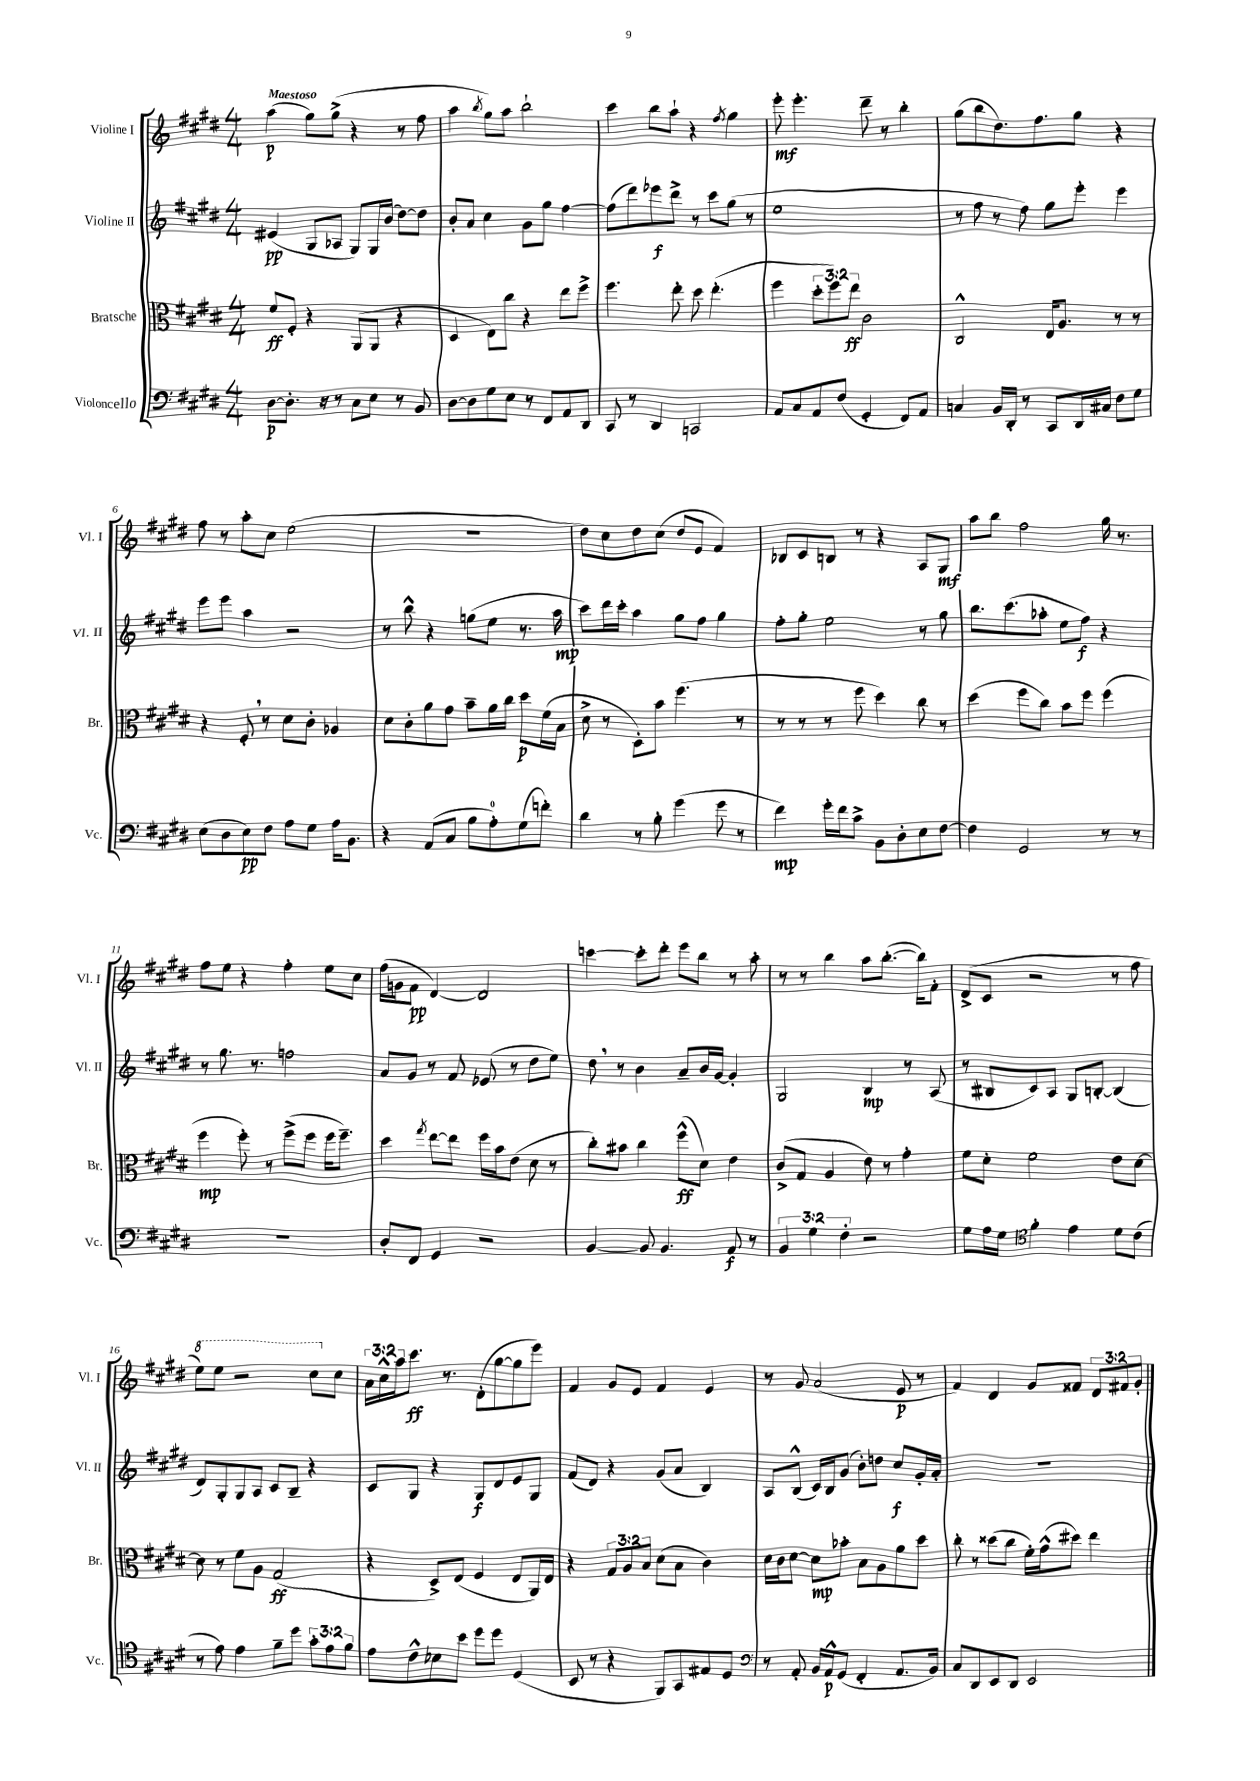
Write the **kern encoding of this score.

**kern	**kern	**kern	**kern
*staff4	*staff3	*staff2	*staff1
*clefF4	*clefC3	*clefG2	*clefG2
*k[f#c#g#d#]	*k[f#c#g#d#]	*k[f#c#g#d#]	*k[f#c#g#d#]
*M4/4	*M4/4	*M4/4	*M4/4
[8D#	8f#	(4e#	(4aa
8.D#']	8F#'	.	.
.	4r	8G#	8gg#)
16r	.	.	.
8r	.	8A-	(8gg#^
8C#	(8AA	8G#)	4r
8E	8AA	16G#	.
.	.	(16b	.
8r	4r	[8dd#)	8r
8BB	.	8dd#]	8ff#
=	=	=	=
[8D#	4D#	8b'	4aa
8D#]	.	8a	.
.	.	.	8qbb
8G#	8E)	4cc#	8gg#)
8E	8cc#	.	8aa
8r	4r	8g#	2bb`
8FF#	.	8gg#	.
8AA	8ee	[4ff#	.
8DD#	8ff#^	.	.
=	=	=	=
8CC#	4.ff#	(8ff#]	4ccc#
8r	.	8ddd#)	.
4DD#	.	8eee-	8bb
.	8ee'	8ddd#^	8aa`
2CC	8dd#	8r	4r
.	(4.ee'	8ccc#	.
.	.	.	8qff#
.	.	(8gg#	4gg#
.	.	8r	.
=	=	=	=
8AA	4ff#	1ee	8eee'
8C#	.	.	4.eee'
8AA	12dd#'	.	.
.	12ff#)	.	.
(8F#	.	.	.
.	12ee	.	.
4GG#'	2c#	.	8ddd#~
.	.	.	8r
8FF#)	.	.	4bb'
8AA	.	.	.
=	=	=	=
4C	2C#^^	8r	(8gg#
.	.	8ff#	8bb
16BB	.	8r	8.dd#)
16DD#'	.	.	.
8r	.	8ff#)	.
.	.	.	8.ff#
8CC#	16E	8gg#	.
.	8.A	.	.
16DD#	.	8eee'	8gg#
16C#	.	.	.
8F#	8r	4eee	4r
8G#	8r	.	.
=	=	=	=
(8E	4r	8eee	8ff#
8D#	.	8eee	8r
8E)	8F#'	4aa	8aa'
8F#	8r	.	8cc#
8A	8d#	2r	(2ee
8G#	8c#'	.	.
16A	4A-	.	.
8.BB	.	.	.
=	=	=	=
4r	8d#	8r	1r
.	8c#'	8bb^^	.
(8AA	8a	4r	.
8C#	8g#	.	.
8B	8b~	(8gg	.
8A')	16a	8ee	.
.	16cc#	.	.
(8G#	8dd#	8.r	.
8f')	(16f#	.	.
.	16B	16aa	.
=	=	=	=
4d#	8d#^	8ccc#)	8dd#)
.	8r	16ddd#	8cc#
.	.	16ccc#'	.
8r	8D#')	4aa	8dd#
8B'	8b	.	(8cc#
(4g#	(4.ff#	8gg#	8dd#
.	.	8ff#	8e
8g#	.	4gg#	4f#)
8r	8r	.	.
=	=	=	=
4f#)	8r	8ff#'	8B-
.	8r	8gg#'	8c#
16g#'	8r	2ee	8B
16f#	.	.	.
8c#^	8ff#	.	8r
8BB	4dd#)	.	4r
8D#'	.	.	.
8E	8cc#	8r	8A
[8F#	8r	8gg#	8G#
=	=	=	=
4F#]	(4dd#	8.bb	8aa
.	.	.	8bb
.	.	(8.ccc#	.
2GG#	8ff#	.	2ff#
.	8cc#)	8aa-'	.
.	8b	8ee	.
.	8ff#	8ff#)	.
8r	(4ff#	4r	16gg#
.	.	.	8.r
8r	.	.	.
=	=	=	=
1r	4ff#	8r	8ff#
.	.	8.gg#	8ee
.	8ff#')	.	4r
.	.	8.r	.
.	8r	.	.
.	(8ff#^	2ff	4ff#'
.	8ff#	.	.
.	16ff#	.	8ee
.	8.ff#~)	.	.
.	.	.	8cc#
=	=	=	=
8D#'	4dd#	8a	(16ff#
.	.	.	16g
8FF#	.	8g#	8f#
.	8qgg#	.	.
4GG#	[8ee	8r	[4d#)
.	8ee]	8f#	.
2r	16ff#	(8e-	2d#]
.	16b	.	.
.	(8e	8r	.
.	8d#	8dd#	.
.	8r	8ee)	.
=	=	=	=
[4BB	8cc#')	8dd#	[4ccc
.	8b#	8r	.
8BB]	4cc#	4b	8ccc']
4.BB	.	.	8ddd#'
.	(8ff#^^	8a~	8eee
.	8d#)	16b	8bb
.	.	[16g#	.
8AA	4e	4g#']	8r
8r	.	.	8aa'
=	=	=	=
6BB	(8c#^	2G#	8r
.	8G#	.	8r
6G#	.	.	.
.	4A	.	4bb
6F#'	.	.	.
2r	8e)	4B	8aa
.	8r	.	([8.bb'
.	4g#'	8r	.
.	.	.	16bb])
.	.	(8A	8f#'
=	=	=	=
8G#	8f#	8r	(8d#^
16A	8d#'	8B#	8c#
16G#	.	.	.
*clefC4	*	*	*
4f#'	2f#	8c#)	2r
.	.	8A	.
4e	.	8G#	.
.	.	[8B'	.
8d#	8e	(4B]	8r
(8c#	[8d#	.	8ff#
=	=	=	=
8r	8d#]	8d#)	8eee)
8e)	8r	8G#'	8eee
4e	8f#	8G#	2r
.	8A	8A	.
8f#~	(2G#	8c#	.
8dd#	.	8B~	.
12g#'	.	4r	8ccc#
12e	.	.	.
.	.	.	8cc#
12f#	.	.	.
=	=	=	=
8e	4r	8c#	24a
.	.	.	24cc#^^
.	.	.	24aa
8c#^^	.	8G#	8.ccc#
8B-	8D#^)	4r	.
.	.	.	8.r
8b	(8E	.	.
8dd#	4F#	8G#	(8d#'
8dd#	.	8d#	[8gg#
(4D#	8E	8e	8gg#]
.	16AA)	8G#	8eee)
.	16E	.	.
=	=	=	=
8BB	4r	(8f#	4f#
8r	.	8d#)	.
4r	12G#	4r	8g#
.	12A	.	.
.	.	.	8e
.	12B	.	.
8FF#)	(8d#	(8g#	4f#
8GG#	8B	8a	.
8E#	4c#)	4B)	4e
8D#	.	.	.
=	=	=	=
*clefF4	*	*	*
8r	16d#	8A	8r
.	16c#	.	.
8AA'	[8d#	(8B^^	8g#
16BB	8d#]	16c#)	(2a
16AA^^	.	16B	.
(8GG#	8b-'	(8g#	.
4FF#'	8B	8b')	.
.	8A	8dd	.
8.AA	8a	8cc#	8e
.	8dd#	16g#'	8r
16BB)	.	16a'	.
=	=	=	=
8C#	8cc#'	1r	4f#)
8DD#	8r	.	.
8EE	(8dd##	.	4d#
8DD#	8cc#	.	.
2EE	16f#')	.	8g#
.	(16g#^^	.	.
.	8dd#)	.	8f##
.	4ee	.	12d#
.	.	.	12f#
.	.	.	12g#'
==	==	==	==
*-	*-	*-	*-
